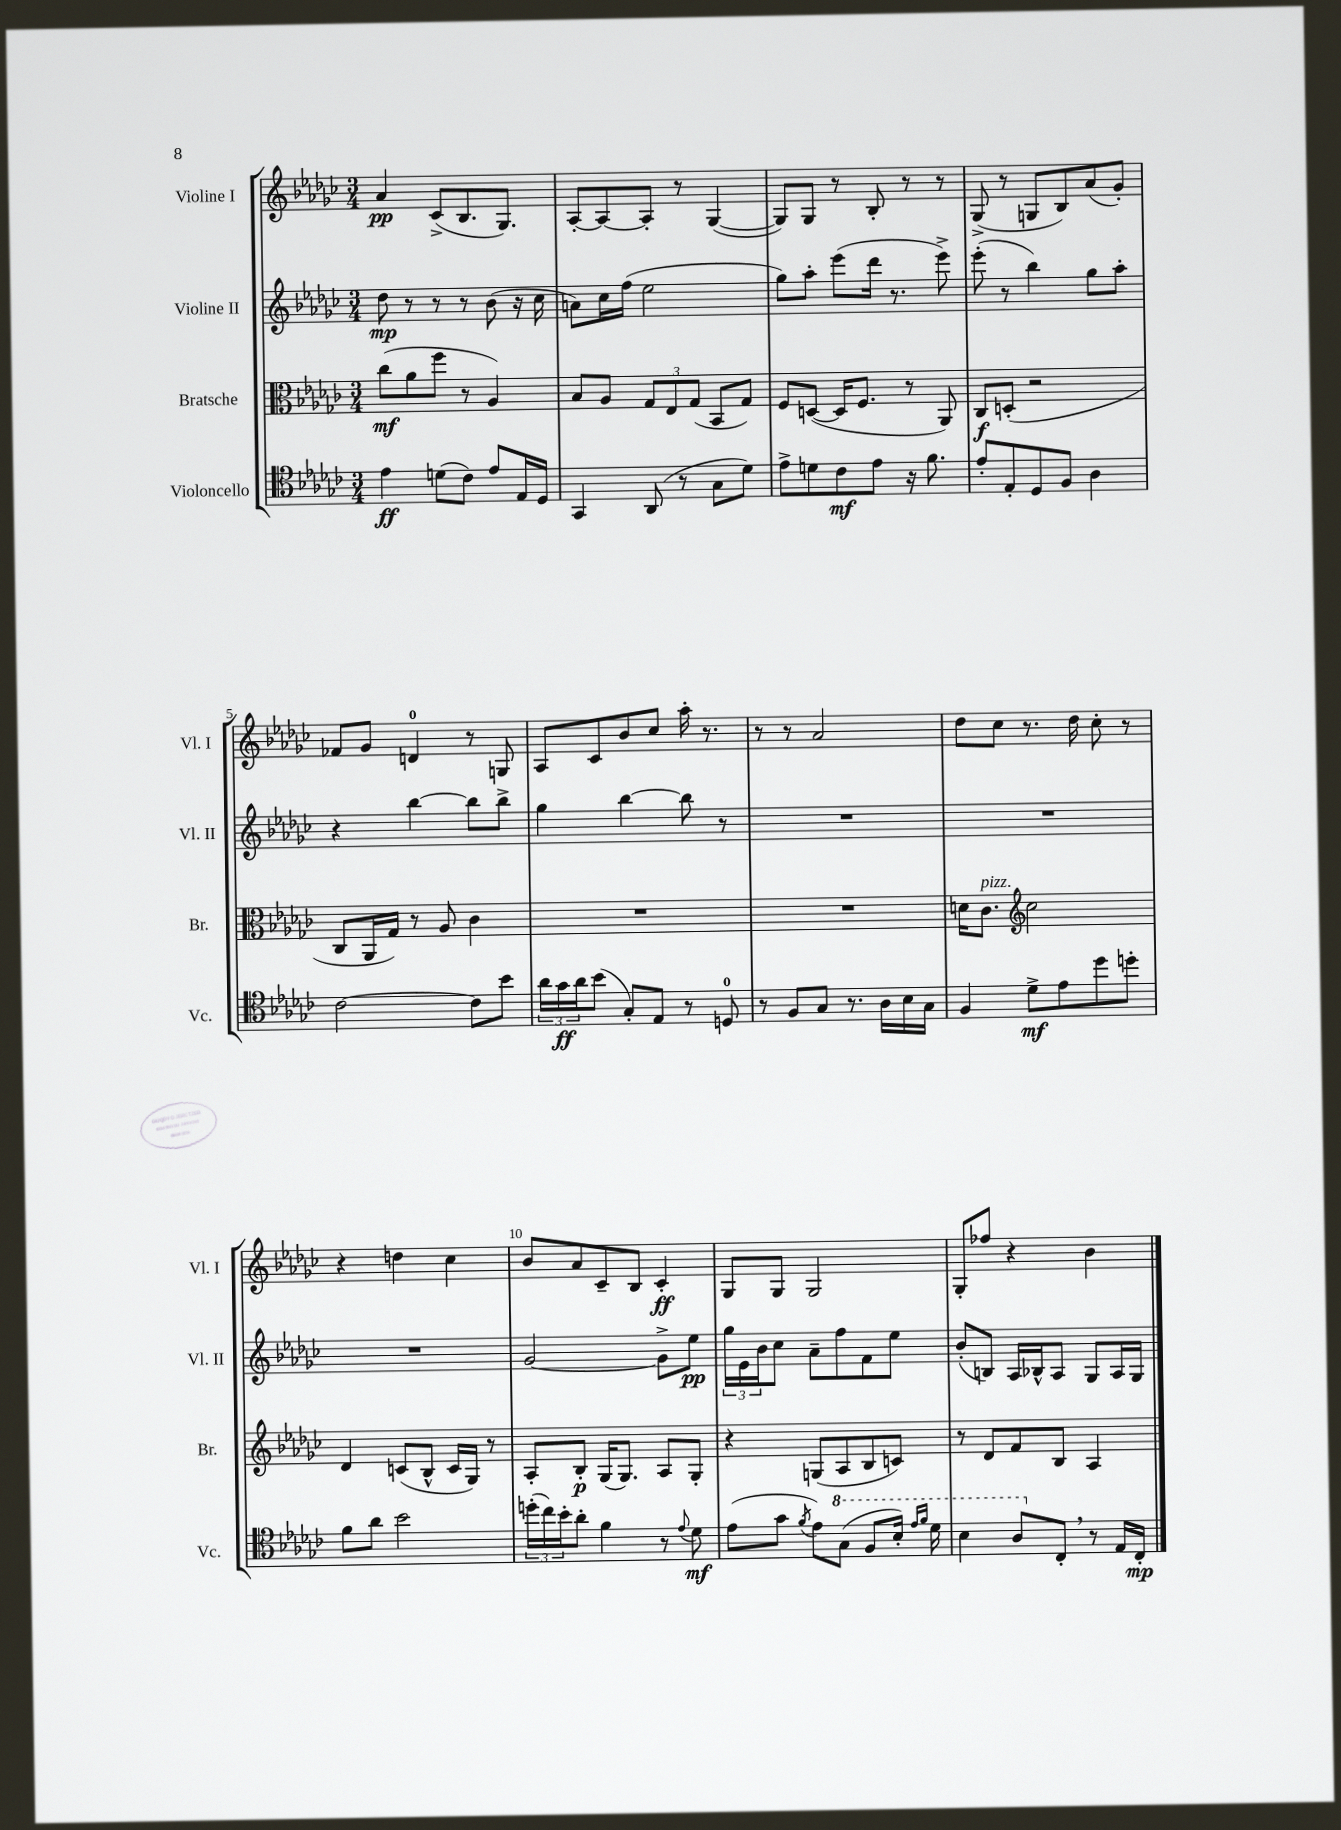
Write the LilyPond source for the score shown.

<<
\new StaffGroup <<
\new Staff = "s0" \with { instrumentName = "Violine I" shortInstrumentName = "Vl. I" } {
    \clef treble \key ges \major \numericTimeSignature \time 3/4
    aes'4\pp ces'8->( bes8. ges8.) |
    aes8~-. aes8~ aes8-. r8 ges4~( |
    ges8) ges8 r8 bes8-. r8 r8 |
    ges8->( r8 g8 bes8) aes'8( ges'8-.) |
    fes'8 ges'8 d'4-0 r8 g8 |
    aes8 ces'8 bes'8 ces''8 aes''16-. r8. |
    r8 r8 aes'2 |
    des''8 ces''8 r8. des''16 ces''8-. r8 |
    r4 d''4 ces''4 |
    bes'8 aes'8 ces'8-- bes8 ces'4-.\ff |
    ges8 ges8 ges2 |
    ges8-. fes''8 r4 bes'4 \bar "|." |
}
\new Staff = "s1" \with { instrumentName = "Violine II" shortInstrumentName = "Vl. II" } {
    \clef treble \key ges \major \numericTimeSignature \time 3/4
    des''8\mp r8 r8 r8 bes'8( r16 ces''16 |
    a'8) ces''16 f''16( ees''2 |
    ges''8) aes''8-. ees'''8( des'''16 r8. ees'''8->) |
    ees'''8-.( r8 bes''4) ges''8 aes''8-. |
    r4 bes''4~ bes''8 bes''8-> |
    ges''4 bes''4~ bes''8 r8 |
    R2. |
    R2. |
    R2. |
    ges'2~ ges'8-> ees''8\pp |
    \tuplet 3/2 { ges''16 ees'16 bes'16 } ces''8 aes'8-- f''8 f'8 ees''8 |
    bes'8-.( b8) aes16 bes16-^ aes8 ges8 aes16 ges16 \bar "|." |
}
\new Staff = "s2" \with { instrumentName = "Bratsche" shortInstrumentName = "Br." } {
    \clef alto \key ges \major \numericTimeSignature \time 3/4
    ces''8\mf( aes'8 f''8 r8 aes4) |
    bes8 aes8 \tuplet 3/2 { ges8 ees8 ges8( } bes,8 ges8) |
    f8 d8~( d16 f8. r8 aes,8) |
    ces8\f d8-.( r2 |
    ces8 aes,16 ges16) r8 aes8 ces'4 |
    R2. |
    R2. |
    d'16 ces'8.^\markup { \italic "pizz." } \clef treble ces''2 |
    des'4 c'8( bes8-^ c'16 ges16) r8 |
    aes8-. bes8-.\p ges16( ges8.) aes8 ges8-. |
    r4 g8( aes8 bes8 c'8) |
    r8 des'8 f'8 bes8 aes4 \bar "|." |
}
\new Staff = "s3" \with { instrumentName = "Violoncello" shortInstrumentName = "Vc." } {
    \clef tenor \key ges \major \numericTimeSignature \time 3/4
    ees'4\ff d'8( ces'8) ees'8 ees16 des16 |
    ges,4 aes,8( r8 ges8 des'8) |
    ees'8-> d'8 ces'8\mf ees'8 r16 f'8. |
    ees'8-. ees8-. des8 f8 aes4 |
    ces'2~ ces'8 bes'8 |
    \tuplet 3/2 { aes'16 ges'16\ff aes'16 } bes'8( ges8-.) ees8 r8 d8-0 |
    r8 f8 ges8 r8. aes16 bes16 ges16 |
    f4 des'8->\mf ees'8 des''8 d''8-. |
    f'8 aes'8 bes'2 |
    \tuplet 3/2 { d''16-.( ces''16) bes'16-. } aes'8-. f'4 r8 \appoggiatura { ees'8 } des'8\mf |
    ees'8( ges'8 \acciaccatura { f'8 } ees'8) \ottava #1 ges'8( f'8 bes'16-.) \grace { ees''16 f''16 } des''16 |
    bes'4 aes'8 \ottava #0 ces8-. \breathe r8 ees16 ces16-.\mp \bar "|." |
}
>>
>>
\layout { \context { \Score \override BarNumber.break-visibility = ##(#f #t #t) barNumberVisibility = #(every-nth-bar-number-visible 5) } }
